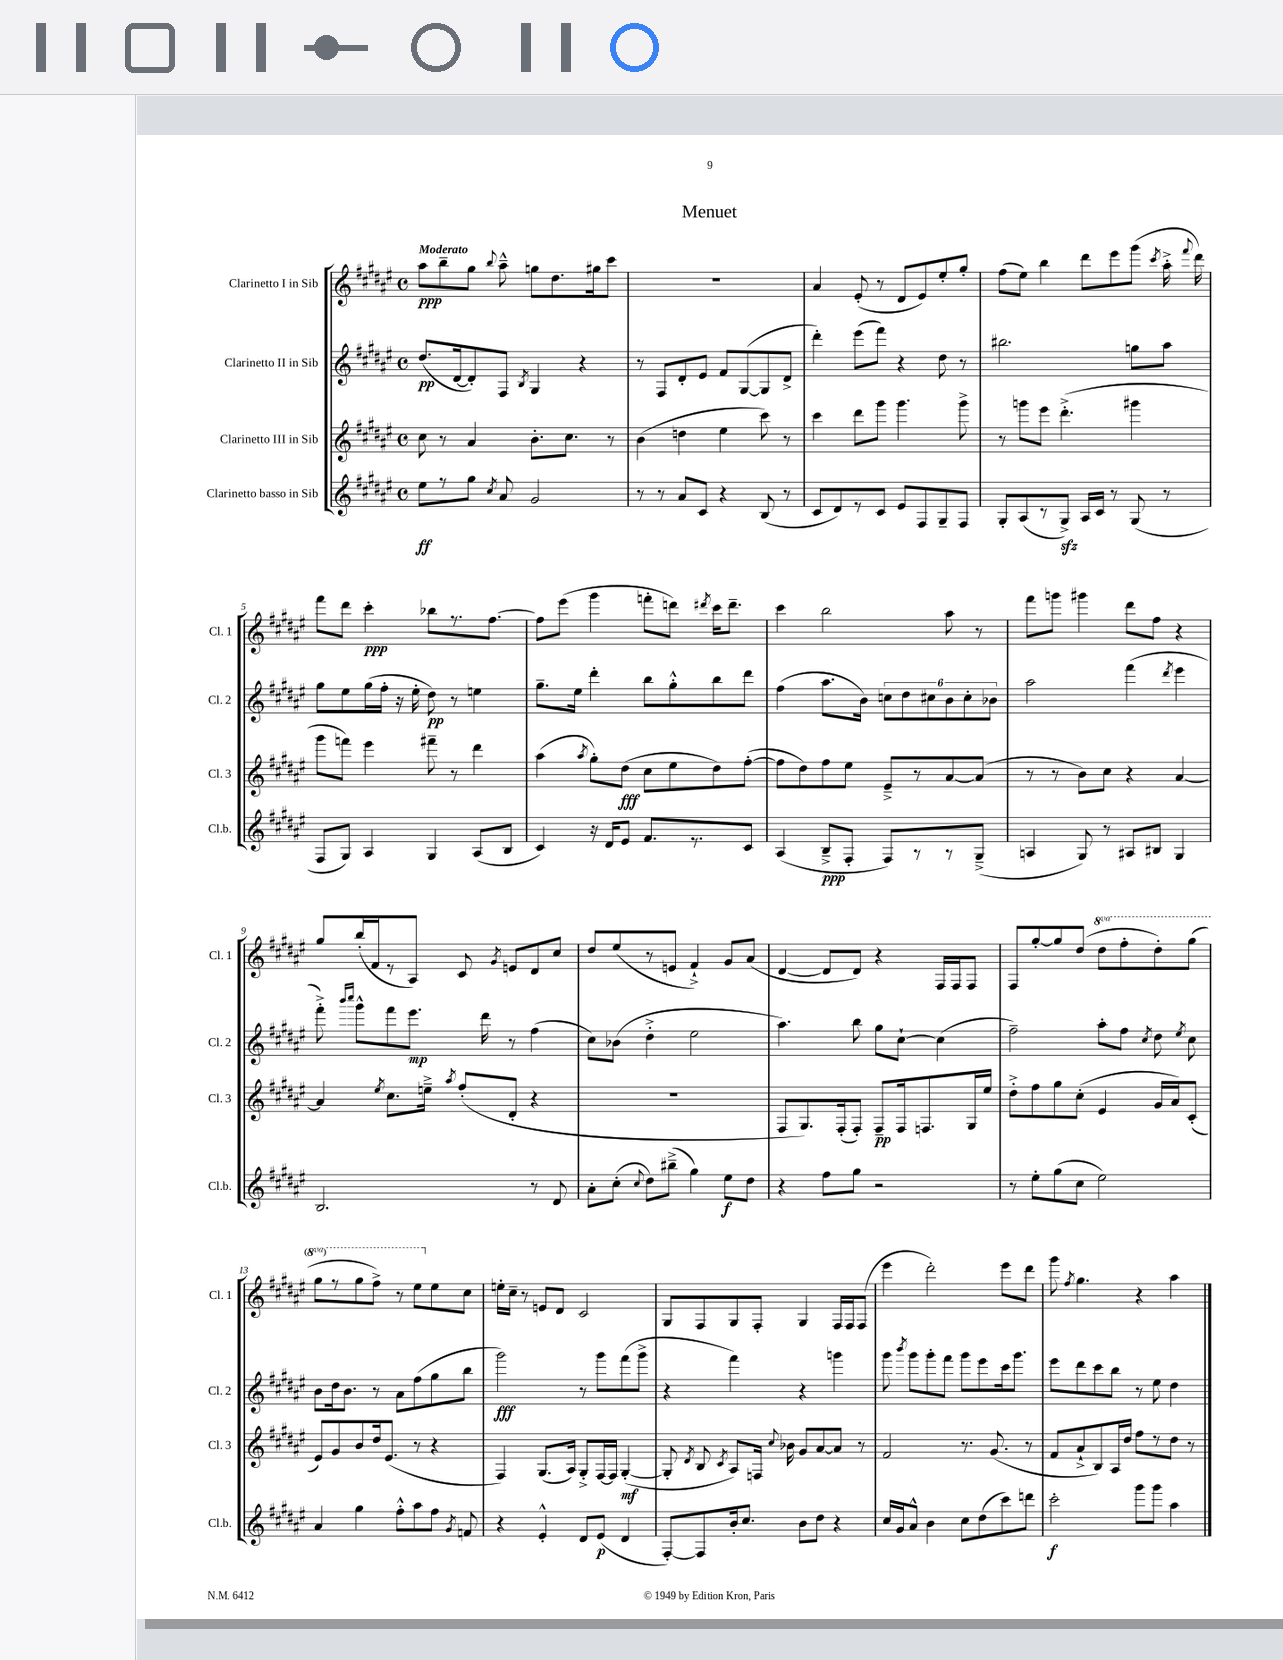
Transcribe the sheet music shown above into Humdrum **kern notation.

**kern	**kern	**kern	**kern
*staff4	*staff3	*staff2	*staff1
*clefG2	*clefG2	*clefG2	*clefG2
*k[f#c#g#d#a#e#]	*k[f#c#g#d#a#e#]	*k[f#c#g#d#a#e#]	*k[f#c#g#d#a#e#]
*M4/4	*M4/4	*M4/4	*M4/4
*met(c)	*met(c)	*met(c)	*met(c)
8ee#	8cc#	(8.dd#	8aa#
8r	8r	.	8bb~
.	.	[16d#	.
8gg#	4a#	8d#'])	8gg#
8qcc#	.	.	8qqbb
8a#	.	8F#	8aa#~^^
.	.	8qB	.
2g#	8.b'	4G#	8gg
.	.	.	8.dd#
.	8.cc#	.	.
.	.	4r	.
.	.	.	16gg#
.	8r	.	8ccc#
=	=	=	=
8r	(4b	8r	1r
8r	.	8F#	.
8a#	4dd	8d#'	.
8c#	.	8e#	.
4r	4ee#	8f#	.
.	.	([8G#	.
(8B	8ccc#)	8G#]	.
8r	8r	8d#^	.
=	=	=	=
8c#	4ccc#	4ddd#')	4a#
8d#)	.	.	.
8r	8ddd#	(8eee#	(8e#'
8c#	8ggg#	8fff#)	8r
8e#	4.ggg#	4r	8d#
8F#	.	.	8e#)
8G#~	.	8dd#	8ee#'
8F#	8ggg#^	8r	8gg#'
=	=	=	=
8G#'	8r	2.bb#	(8ff#
(8A#	8ggg	.	8ee#)
8r	8eee#	.	4bb
8G#^)	(4.ddd#'^	.	.
16A#	.	.	8ddd#
16c#	.	.	.
8r	.	.	8eee#
(8G#	4ggg#	8gg	(8ggg#
.	.	.	8qccc#
8r	.	8aa#	16aa#'^
.	.	.	8qqfff#
.	.	.	16ddd#)
=	=	=	=
8F#	8ggg#	8gg#	8fff#
8G#)	8fff)	8ee#	8ddd#
4A#	4eee#	(16gg#	4ccc#'
.	.	16ff#'	.
.	.	16r	.
.	.	16ee#'	.
4G#	8fff#~	8dd#)	8bb-
.	8r	8r	8.r
(8A#	4ddd#	4ee	.
.	.	.	[8.ff#
8B	.	.	.
=	=	=	=
4c#)	(4aa#	8.gg#~	8ff#]
.	.	.	(8eee#
.	.	16ee#	.
.	8qaa#	.	.
16r	8gg#')	4ddd#'	4ggg#
16d#	.	.	.
8e#	(8dd#	.	.
8.f#	8cc#	8bb	8fff'
.	8ee#	8gg#'^^	8ddd)
8.r	.	.	.
.	.	.	8qddd#
.	8dd#)	8bb	16ccc#
.	.	.	8.ddd#~
8c#	([8ff#'	8ddd#	.
=	=	=	=
(4A#	8ff#]	(4ff#	4ccc#
.	8dd#)	.	.
8B~^	8ff#	8.aa#	2bb
8F#'	8ee#	.	.
.	.	16b)	.
8F#)	8e#~^	12cc	.
.	.	12dd#	.
8r	8r	.	.
.	.	12cc#	.
8r	[8a#	12b	8aa#
.	.	12cc#'	.
(8G#~^	(8a#]	.	8r
.	.	12b-	.
=	=	=	=
4A	8r	2aa#	8fff#
.	8r	.	8ggg
8G#)	8b)	.	4ggg#
8r	8cc#	.	.
8A#	4r	(4fff#	8ddd#
8B#	.	.	8ff#
.	.	8qddd#	.
4G#	[4a#	4eee#	4r
=	=	=	=
2.B	4a#]	8fff#'^)	8gg#
.	.	16qqbbb	.
.	.	16qqcccc#	.
.	.	8ggg#^^	(16bb'
.	.	.	16f#
.	8qee#	.	.
.	8.cc#	8fff#	8r
.	.	8.eee#	8A#)
.	16ee~^	.	.
.	8qaa#	.	.
.	(8ff#'	.	8c#
.	.	16ddd#	.
.	.	.	8qg#
.	8d#'	8r	8e
8r	4r	(4ff#	8d#
8d#	.	.	8cc#
=	=	=	=
8a#'	1r	8cc#)	8dd#
(8cc#'	.	(8b-	(8ee#
8qqcc#	.	.	.
8dd#)	.	4dd#'^	8r
(8bb#~^	.	.	8e
4gg#)	.	2ee#	4f#`^)
8ee#	.	.	8g#
8dd#	.	.	(8a#
=	=	=	=
4r	8F#	4.aa#)	[4d#
.	8.G#)	.	.
8ff#	.	.	8d#]
.	(16F#'	.	.
8gg#	8F#')	8bb	8d#)
2r	8F#~	8gg#	4r
.	16F#	[8cc#`	.
.	8.F	.	.
.	.	(4cc#]	16F#
.	.	.	16F#
.	16G#	.	8F#
.	16ee#	.	.
=	=	=	=
8r	8dd#'^	2ff#~)	8F#
8ee#'	8ff#	.	[8gg#'
(8gg#	8gg#	.	8gg#]
8cc#	(8cc#'	.	(8dd#
2ee#)	4e#	8aa#'	8ddd#
.	.	8ff#	8fff#'
.	.	8qcc#	.
.	16g#	8dd#	8ddd#')
.	16a#)	.	.
.	.	8qee#	.
.	(8c#'	8cc#	(8ggg#
=	=	=	=
4a#	8e#)	8b	8ggg#
.	8g#	16dd#	8r
.	.	8.b	.
4gg#	8b	.	8ggg#
.	16dd#	8r	8fff#^)
.	(8.e#	.	.
8ff#'^^	.	8a#	8r
8aa#	8r	(8ff#	8eee#
8ff#	4r	8gg#	8ee#
8qg#	.	.	.
8f	.	8bb	8cc#
=	=	=	=
4r	4F#)	2ggg#)	16ee'
.	.	.	16cc#~
.	.	.	8r
4e#'^^	(8.G#	.	8e
.	.	.	8d#
.	16A#)	.	.
8d#	8G#'^	8r	2c#
(8e#	[16F#	8ggg#	.
.	16F#]	.	.
4d#	([4G#'	(8fff#	.
.	.	8ggg#^	.
=	=	=	=
[8F#')	8G#']	4r	8G#
.	8qd#	.	.
8F#]	8B	.	8F#
.	8qc#	.	.
16b'	8A#)	4fff#)	8G#
8.cc#	.	.	.
.	16F	.	8F#'
.	8qqcc#	.	.
.	16b-	.	.
8b	8g#	4r	4G#
8dd#	[8a#	.	.
4r	8a#]	4ggg	16F#
.	.	.	16F#
.	8r	.	(8F#
=	=	=	=
16cc#	2f#	8ggg#	4eee#
16g#	.	.	.
.	.	8qbbb	.
8a#^^	.	8ggg#	.
4b	.	8ggg#'	2ddd#')
.	.	8fff#	.
8cc#	8.r	8ggg#	.
(8dd#	.	8eee#	.
.	(8.g#	.	.
8ccc#)	.	16ccc#	8eee#
.	.	8.ggg#	.
8ddd	8r	.	8ddd#
=	=	=	=
2ccc#'	8f#	8eee#	8ggg#
.	.	.	8qff#
.	8a#`^	8ddd#	4.gg#
.	8B)	8ccc#	.
.	16A#	8bb	.
.	16dd#	.	.
8ggg#	8ff#	8r	4r
8ggg#	8r	8ee#	.
4aa#	8dd#	4dd#	4aa#
.	8r	.	.
==	==	==	==
*-	*-	*-	*-
